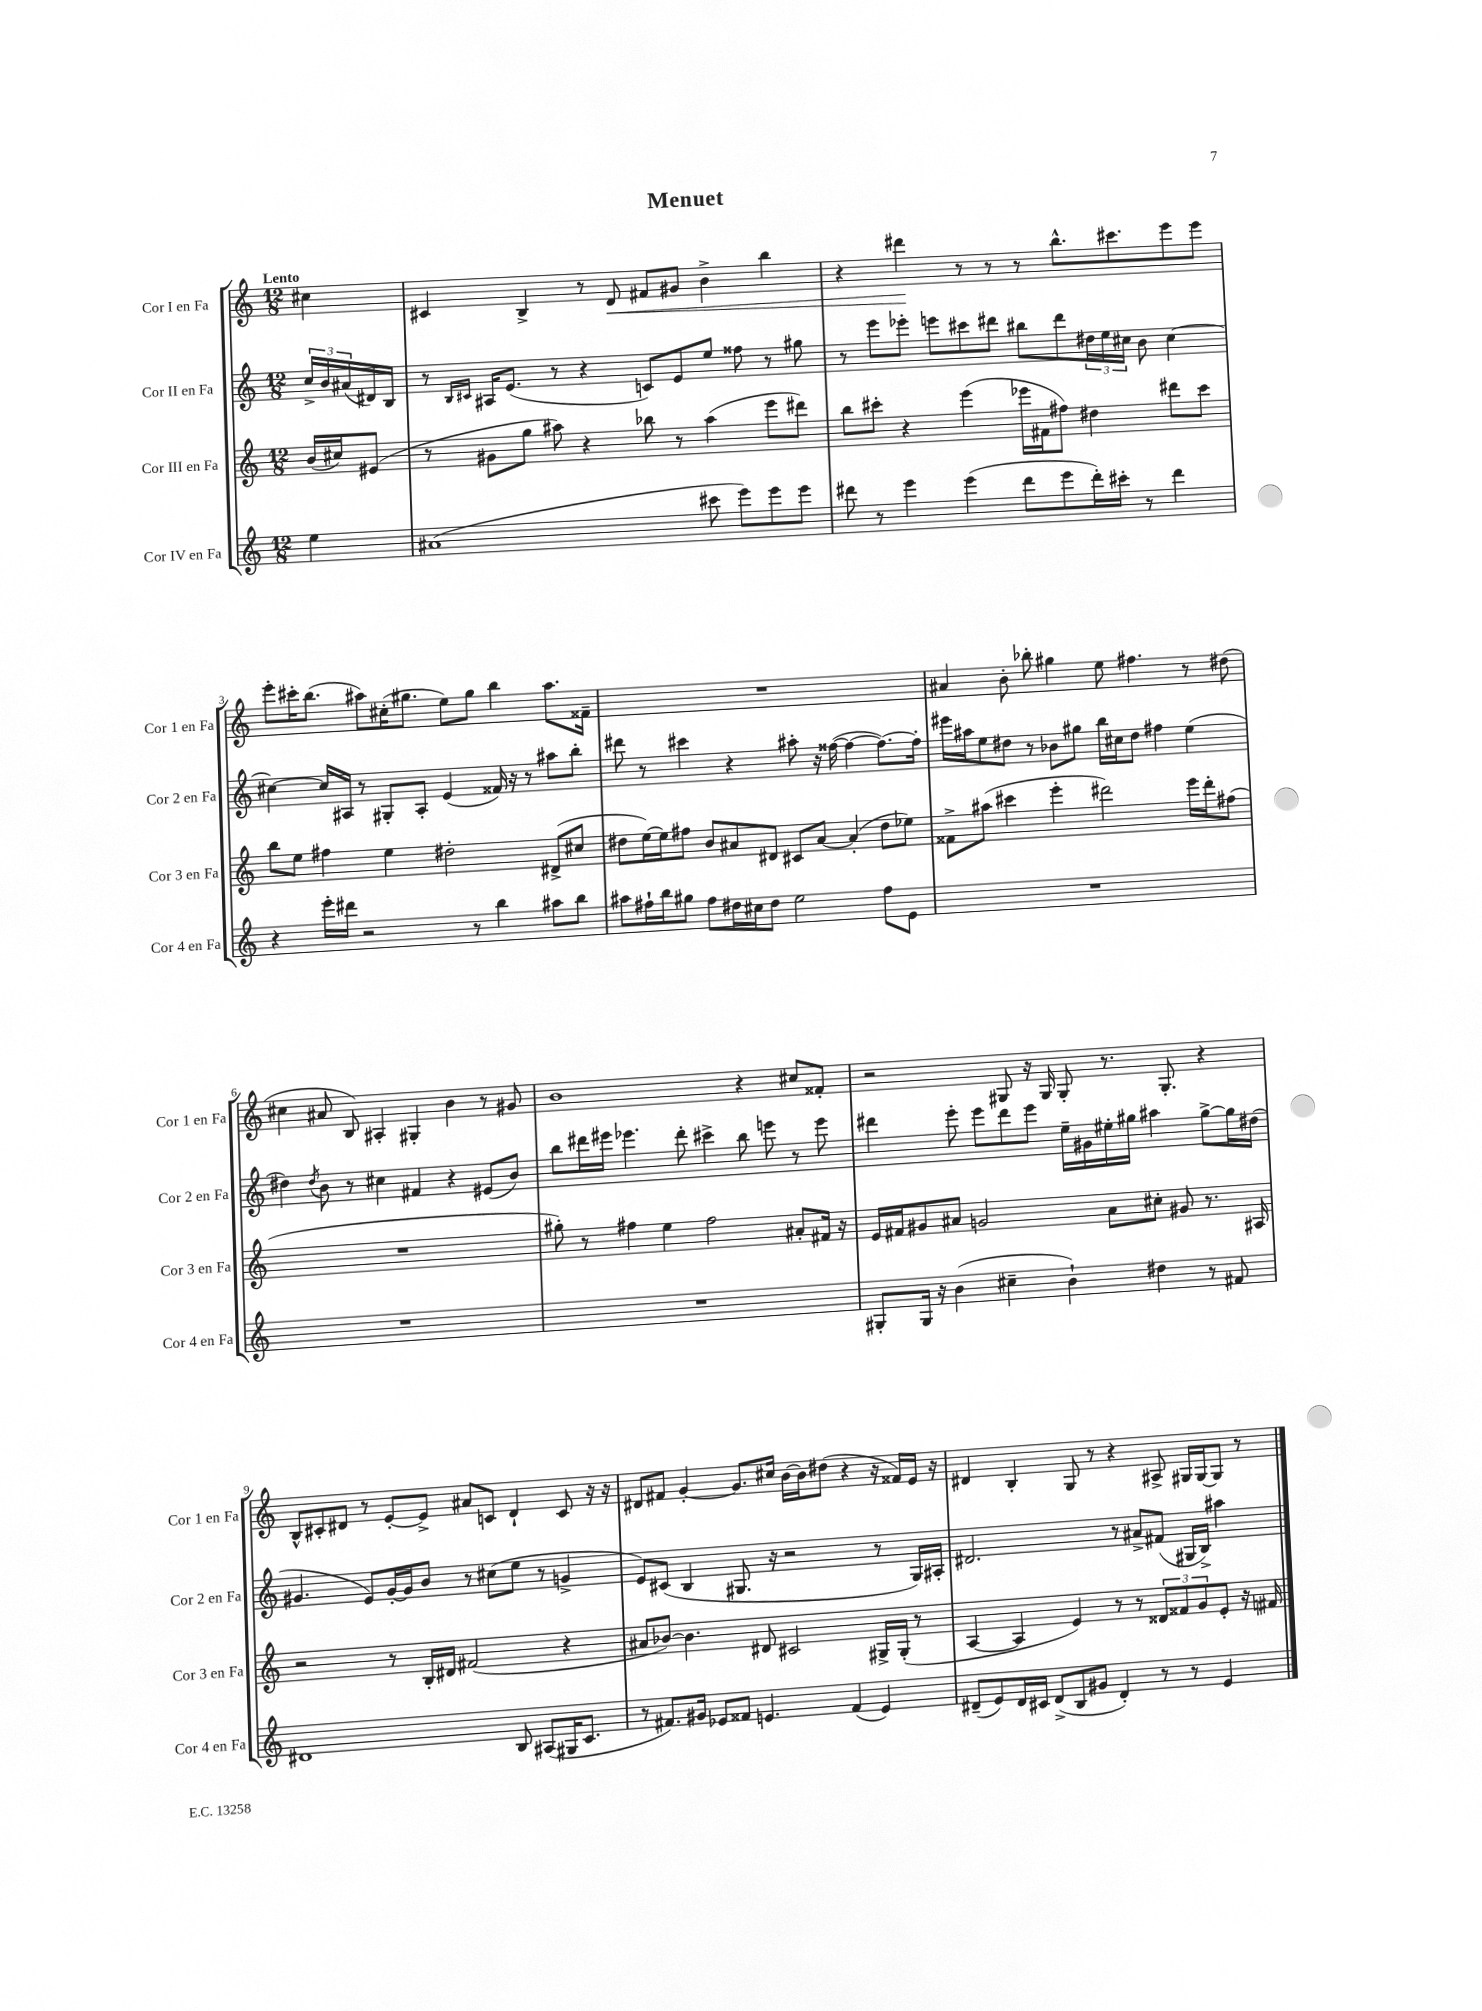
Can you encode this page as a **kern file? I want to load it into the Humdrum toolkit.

**kern	**kern	**kern	**kern
*staff4	*staff3	*staff2	*staff1
*clefG2	*clefG2	*clefG2	*clefG2
*k[]	*k[]	*k[]	*k[]
*M12/8	*M12/8	*M12/8	*M12/8
4ee	(16b	24cc^	4cc#
.	.	24b	.
.	16cc#)	.	.
.	.	(24a#	.
.	(8e#	16d#)	.
.	.	16B	.
=	=	=	=
(1a#	8r	8r	4c#
.	.	16qqB	.
.	.	16qqc#	.
.	8g#	16A#	.
.	.	(8.e	.
.	8gg	.	4B^
.	8aa#)	8r	.
.	4r	4r	8r
.	.	.	8d
.	8bb-	8c)	8f#
.	8r	8e	8g#
8ccc#	(4aa#	8ee	4b^
8eee)	.	8ff##	.
8eee	8eee	8r	4bb
8eee	8ddd#)	8gg#	.
=	=	=	=
8ddd#	8bb	8r	4r
8r	8ccc#'	8eee	.
4eee	4r	8eee-'	4ddd#
.	.	8eee	.
(4eee	(4eee	8ccc#	8r
.	.	8ddd#	8r
8ddd#	16eee-	8bb#	8r
.	16f#	.	.
8eee	8ff#)	8ddd#	8.bb^^
16ddd#')	4dd#	24dd#	.
.	.	24ee	.
16ccc#'	.	.	8.ccc#
.	.	24cc#	.
8r	.	8b	.
4ddd#	8ddd#	[4cc#	8eee
.	8ccc#	.	8eee
=	=	=	=
4r	8bb	4cc#_	8eee'
.	8ee	.	16ccc#'
.	.	.	(8.bb
16eee'	4ff#	16cc#]	.
16ddd#	.	16A#	.
2r	.	8r	8aa#)
.	4ee	8G#'	(16cc#'
.	.	.	8.gg#
.	.	8A#'	.
.	2dd#'	(4e	8ee)
8r	.	.	8gg#
4bb	.	16f##)	4bb
.	.	16r	.
.	.	8r	.
8aa#	(8d#^	8aa#	8.aa#
8bb	8cc#	8bb'	.
.	.	.	16f##~
=	=	=	=
8aa#	8dd#	8ddd#	1.r
16ff#`	[16ee)	8r	.
16bb	16ee]	.	.
8gg#	8ff#	4ccc#	.
8ff#	8b	.	.
16dd#	8a#	4r	.
16cc#	.	.	.
8dd#	8d#	.	.
2ee	8c#	8aa#'	.
.	[8a#	16r	.
.	.	([16ff##	.
.	(4a#']	4ff##_	.
8ff#	8dd#	8.ff##_)	.
8e	8ee-)	.	.
.	.	16ff##']	.
=	=	=	=
1.r	8f##^	16eee#	4a#
.	.	16aa#	.
.	(8aa#	8ee	.
.	4ccc#	8dd#	8b'
.	.	8r	8bb-'
.	4eee'	8b-	4gg#
.	.	8gg#	.
.	2ddd#)	16bb	8ee
.	.	16cc#	.
.	.	8dd#	4.ff#
.	.	4ff#	.
.	16eee	(4ee	8r
.	16ddd#'	.	.
.	(8ff#	.	(8dd#
=	=	=	=
1.r	1.r	4dd#)	4cc#
.	.	8qdd#	.
.	.	8b	8a#
.	.	8r	8B)
.	.	4cc#	4A#'
.	.	4f#	4G#'
.	.	4r	4b
.	.	(8e#	8r
.	.	8b)	8g#
=	=	=	=
1.r	8gg#')	8bb	1b
.	8r	16ddd#	.
.	.	16eee#	.
.	4ff#	4.eee-	.
.	4ee	.	.
.	.	8ddd#'	.
.	2ff#	4ccc#^	.
.	.	8bb	4r
.	.	8eee	.
.	8a#'	8r	8cc#
.	16f#	8eee	8f##'
.	16r	.	.
=	=	=	=
8G#'	16e	4ddd#	2r
.	16f#	.	.
16G#	8g#	.	.
16r	.	.	.
(4b	8a#	8eee'	.
.	2g	8eee	.
4cc#~	.	8ddd#	8G#
.	.	8eee	16r
.	.	.	16G#
4b`)	.	16ee~	8G#'
.	.	16g#	.
.	8a#	16ee#'	8.r
.	.	16gg#	.
4dd#	8cc#'	4aa#	.
.	.	.	8.G#'
.	8g#	.	.
8r	8.r	[8gg#^	4r
8f#	.	16gg#]	.
.	16A#	(16dd#	.
=	=	=	=
1d#	2r	4.g#	8B^^
.	.	.	8c#'
.	.	.	8d#
.	.	8e)	8r
.	8r	[16g#'	[8e'
.	.	16g#]	.
.	16B'	8b	8e^]
.	16d#	.	.
.	(2f#	8r	8a#
.	.	(8cc#	8c
8B	.	8ee	4d#`
(8A#	.	8r	.
16G#	4r	4g^	8c
8.c	.	.	.
.	.	.	16r
.	.	.	16r
=	=	=	=
8r	8a#	8e)	8d#
8.f#)	[8b-)	(8c#	8f#
.	4.b-]	4B	[4g'
16g#	.	.	.
8e-	.	.	.
8f##	.	8.G#	8.g]
4.e	8d#	.	.
.	.	16r	16cc#
.	2c#	2r	[16b
.	.	.	16b]
.	.	.	(8dd#
(4f##	.	.	4r
4e)	16G#^	8r	16r
.	(16G#'	.	16f##)
.	8r	16G#)	16e
.	.	16A#'	16r
=	=	=	=
(8d#~	[4A	2.d#	4d#
8e)	.	.	.
16d#	4A]	.	4B'
16c#	.	.	.
(8d#^	.	.	.
8B	4e)	.	8G
8g#	.	.	8r
4d#')	8r	8r	4r
.	8r	8a#^	.
8r	12d##	(8f#	8A#^
.	12f##	.	.
8r	.	16G#	16G#
.	12g	.	.
.	.	16B^)	[16G#
4e	8e'	4aa#	8G#]
.	16r	.	8r
.	16f#	.	.
==	==	==	==
*-	*-	*-	*-
